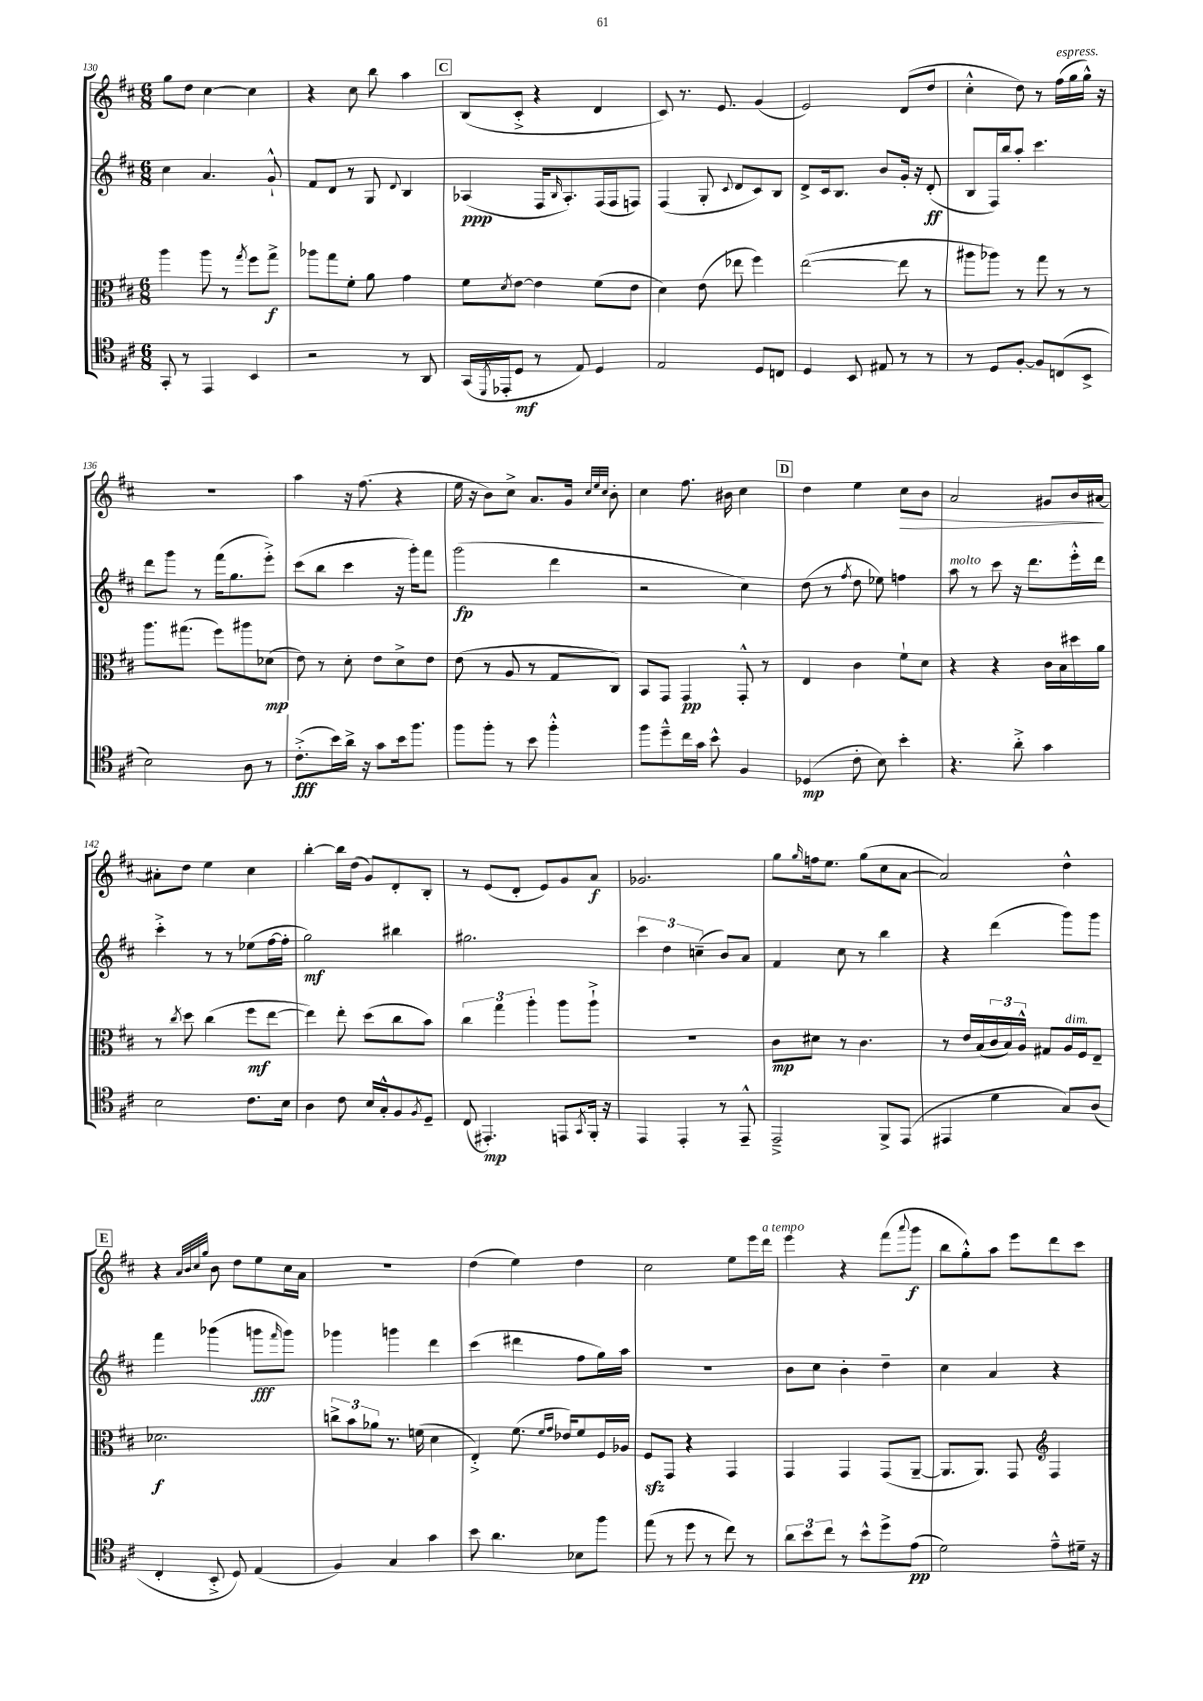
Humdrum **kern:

**kern	**kern	**kern	**kern
*staff4	*staff3	*staff2	*staff1
*clefC4	*clefC3	*clefG2	*clefG2
*k[f#c#]	*k[f#c#]	*k[f#c#]	*k[f#c#]
*M6/8	*M6/8	*M6/8	*M6/8
8GG'/	4aa\	4cc#\	8gg\L
8r	.	.	8dd\J
4EE/	8aa\	4.a/	[4cc#\
.	8r	.	.
.	8qgg/	.	.
4BB/	8ff#\L	.	4cc#\]
.	8gg^\J	8g`^^/	.
=	=	=	=
2r	8aa-\L	8f#/L	4r
.	8gg\	8d/J	.
.	8f#'\J	8r	8cc#\
.	8a\	8G/	8bb\
.	.	8qqd/	.
8r	4g\	4B/	4aa\
8AA/	.	.	.
=	=	=	=
(16GG/LL	8f#\L	(4A-/	(8B/L
8qDD/	.	.	.
16EE-'/J	.	.	.
.	8qd/	.	.
8D/J	[8e\J	.	8c#'^/J
8r	4e\]	16F#/LK	4r
.	.	16qqB/	.
.	.	8.A-'/)	.
8E/)	.	.	.
4D/	(8f#\L	(16F#/L	4d/
.	.	16F#/J	.
.	8e\J	8F/J)	.
=	=	=	=
2E/	4d\)	(4F#/	8c#/)
.	.	.	8.r
.	(8e\	8G'/	.
.	.	.	8.e/
.	.	8qqc#/	.
.	8ee-\	8d/L	.
8D/L	4ff#\)	8c#/)	(4g/
8C/J	.	8B/J	.
=	=	=	=
4D/	([2ee\	8d^/L	2e/)
.	.	16c#/k	.
.	.	8.B/J	.
8BB/	.	.	.
8E#/	.	8b/L	.
8r	8ee\]	16g'/Jk	(8d/L
.	.	16r	.
8r	8r	(8d'/	8dd/J
=	=	=	=
8r	8aa#\L	8B/L	4cc#'^^\
8D/L	8aa-\J)	16F#/L)	.
.	.	16bb/J	.
[8F#'/J	8r	8aa'/J	8dd\)
8F#/]L	8gg\	4.ccc#\	8r
(8C/	8r	.	(16ff#\LL
.	.	.	16gg\
8BB^/J	8r	.	16gg^^\JJ)
.	.	.	16r
=	=	=	=
2B\)	8.aa\L	8ddd\L	2.r
.	.	8ggg\J	.
.	(8.gg#\J	.	.
.	.	8r	.
.	8ff#\L)	(16fff#\LK	.
.	.	8.gg\	.
8A\	8aa#\	.	.
8r	(8d-\J	8eee'^\J)	.
=	=	=	=
(8.c#'^\L	8e\)	(8ccc#\L	4aa\
.	8r	8bb\J	.
16b\L)	.	.	.
16a^\JJ	8d'\	4ccc#\	16r
16r	.	.	(8.ff#\
8g\L	8e\L	.	.
16b\k	8d^\	16r	4r
8.ff#\J	.	16ggg'\LK)	.
.	8e\J	8fff#\J	.
=	=	=	=
8ff#\L	(8e\	(2ggg\	16ee\
.	.	.	16r
8ff#'\J	8r	.	8b\L)
8r	8A/	.	8cc#^\J
8b\	8r	.	8.a/L
4ff#'^^\	8G/L	4ddd\	.
.	.	.	16g/Jk
.	.	.	32qqcc#/LLL
.	.	.	32qqee/
.	.	.	32qqcc#/JJJ
.	8C#/J)	.	8b'\
=	=	=	=
8ff#\L	8BB/L	2r	4cc#\
8dd~^^\	8GG/J	.	.
16cc#\L	4GG/	.	8.ff#\
16g\JJ	.	.	.
8b^^\	.	.	.
.	.	.	16b#\
4F#/	8GG'^^/	4cc#\)	4cc#\
.	8r	.	.
=	=	=	=
(4D-/	4E/	(8dd\	4dd\
.	.	8r	.
.	.	8qff#/	.
8c#'\	4c#\	8dd\	4ee\
8B\)	.	8ee-\)	.
4b'\	8f#`\L	4ff\	8cc#\L
.	8d\J	.	8b\J
=	=	=	=
4.r	4r	8aa\	2a/
.	.	8r	.
.	4r	8ccc#\	.
8a'^\	.	16r	.
.	.	8.ddd\L	.
4g\	16c#\LL	.	8g#/L
.	16B\	.	.
.	16dd#\	16eee'^^\L	16b/L
.	16a\JJ	16ddd\JJ	[16a#/JJ
=	=	=	=
2B\	8r	4ccc#'^\	8a#'\]L
.	8qcc#/	.	.
.	8dd\	.	8dd\J
.	(4cc#\	8r	4ee\
.	.	8r	.
8.c#\L	8ff#\L	(8ee-\L	4cc#\
.	[8ee\J	[16ff#\L	.
16B\Jk	.	16ff#'\]JJ	.
=	=	=	=
4A\	4ee\])	2gg\)	[4bb'\
8c#\	8ee'\	.	16bb\]LL
.	.	.	(16dd\JJ
16B/LL	(8dd\L	.	8g/L)
16G'^^/J	.	.	.
8F#/	8cc#\	4bb#\	8d'/
8qF#/	.	.	.
8D~/J	8b\J)	.	8B'/J
=	=	=	=
(8C#/	6cc#\	2.gg#\	8r
4.EE#'/)	.	.	(8e/L
.	6gg\	.	.
.	.	.	8d'/J
.	6aa'\	.	.
.	.	.	8e/L)
8EE/L	8aa\L	.	8g/
8qGG/	.	.	.
16FF#'/Jk	8aa`^\J	.	8a/J
16r	.	.	.
=	=	=	=
4EE/	2.r	6ccc#\	2.g-/
.	.	6dd\	.
4EE'/	.	.	.
.	.	(6cc~\	.
8r	.	8b/L)	.
8EE~^^/	.	8a/J	.
=	=	=	=
2EE~^/	8c#\L	4f#/	8gg\L
.	.	.	16qqgg/
.	8d#\J	.	16ff\k
.	.	.	8.ee\J
.	8r	8cc#\	.
.	4.c#\	8r	(8gg\L
8FF#^/L	.	4bb\	8cc#\
(8EE/J	.	.	[8a\J
=	=	=	=
4EE#/	8r	4r	2a/])
.	16e/LL	.	.
.	(16B/	.	.
4d\	24c#/	(4ddd\	.
.	24B/)	.	.
.	24A^^/JJ	.	.
.	8G#/L	.	.
8G/L)	16A/L	8ggg\L)	4dd^^\
.	16F#/J	.	.
(8A/J	8E~/J	8ggg\J	.
=	=	=	=
4C#'/	2.d-\	4fff#\	4r
.	.	.	32qqa/LLL
.	.	.	32qqb/
.	.	.	32qqcc#/
.	.	.	32qqgg/JJJ
8BB'^/	.	(4ggg-\	8b\
8D/)	.	.	8dd\L
(4E/	.	8ggg\L	8ee\
.	.	16qqfff#/	.
.	.	8ggg\J)	16cc#\L
.	.	.	16a\JJ
=	=	=	=
4F#/)	12cc^\L	4ggg-\	2.r
.	12b\	.	.
.	12a-\J	.	.
4G/	8.r	4ggg\	.
.	(16f\	.	.
4g\	4d\	4ddd\	.
=	=	=	=
8b\	4E'^/)	(4ccc#\	(4dd\
4.a\	.	.	.
.	(8.f#\	4ddd#\	4ee\)
.	16qqf#/LL	.	.
.	16qqg/JJ	.	.
.	16e-/LK)	.	.
8B-\L	8f#/	8ff#\L	4dd\
8ff#\J	16F#/L	16gg\L)	.
.	16A-/JJ	16aa\JJ	.
=	=	=	=
(8ee\	8F#/L	2.r	2cc#\
8r	8GG/J	.	.
8dd\	4r	.	.
8r	.	.	.
8cc#\)	4GG/	.	8ee\L
8r	.	.	16eee\L
.	.	.	16ddd\JJ
=	=	=	=
12a\L	4GG/	8b\L	4eee\
12b\	.	.	.
.	.	8cc#\J	.
12cc#\J	.	.	.
8r	4GG/	4b'\	4r
8b^^\L	.	.	.
8dd^\	(8GG/L	4dd~\	(8fff#\L
.	.	.	8qqaaa/
(8e\J	[8AA~/J	.	8ggg\J
=	=	=	=
2d\)	8.AA/]L	4cc#\	8bb\L
.	.	.	8gg'^^\)
.	8.AA/J)	.	.
.	.	4a/	8aa\J
.	8GG/	.	8eee\L
*	*clefG2	*	*
8e~^^\L	4F#/	4r	8ddd\
16d#~\Jk	.	.	8ccc#\J
16r	.	.	.
==	==	==	==
*-	*-	*-	*-
